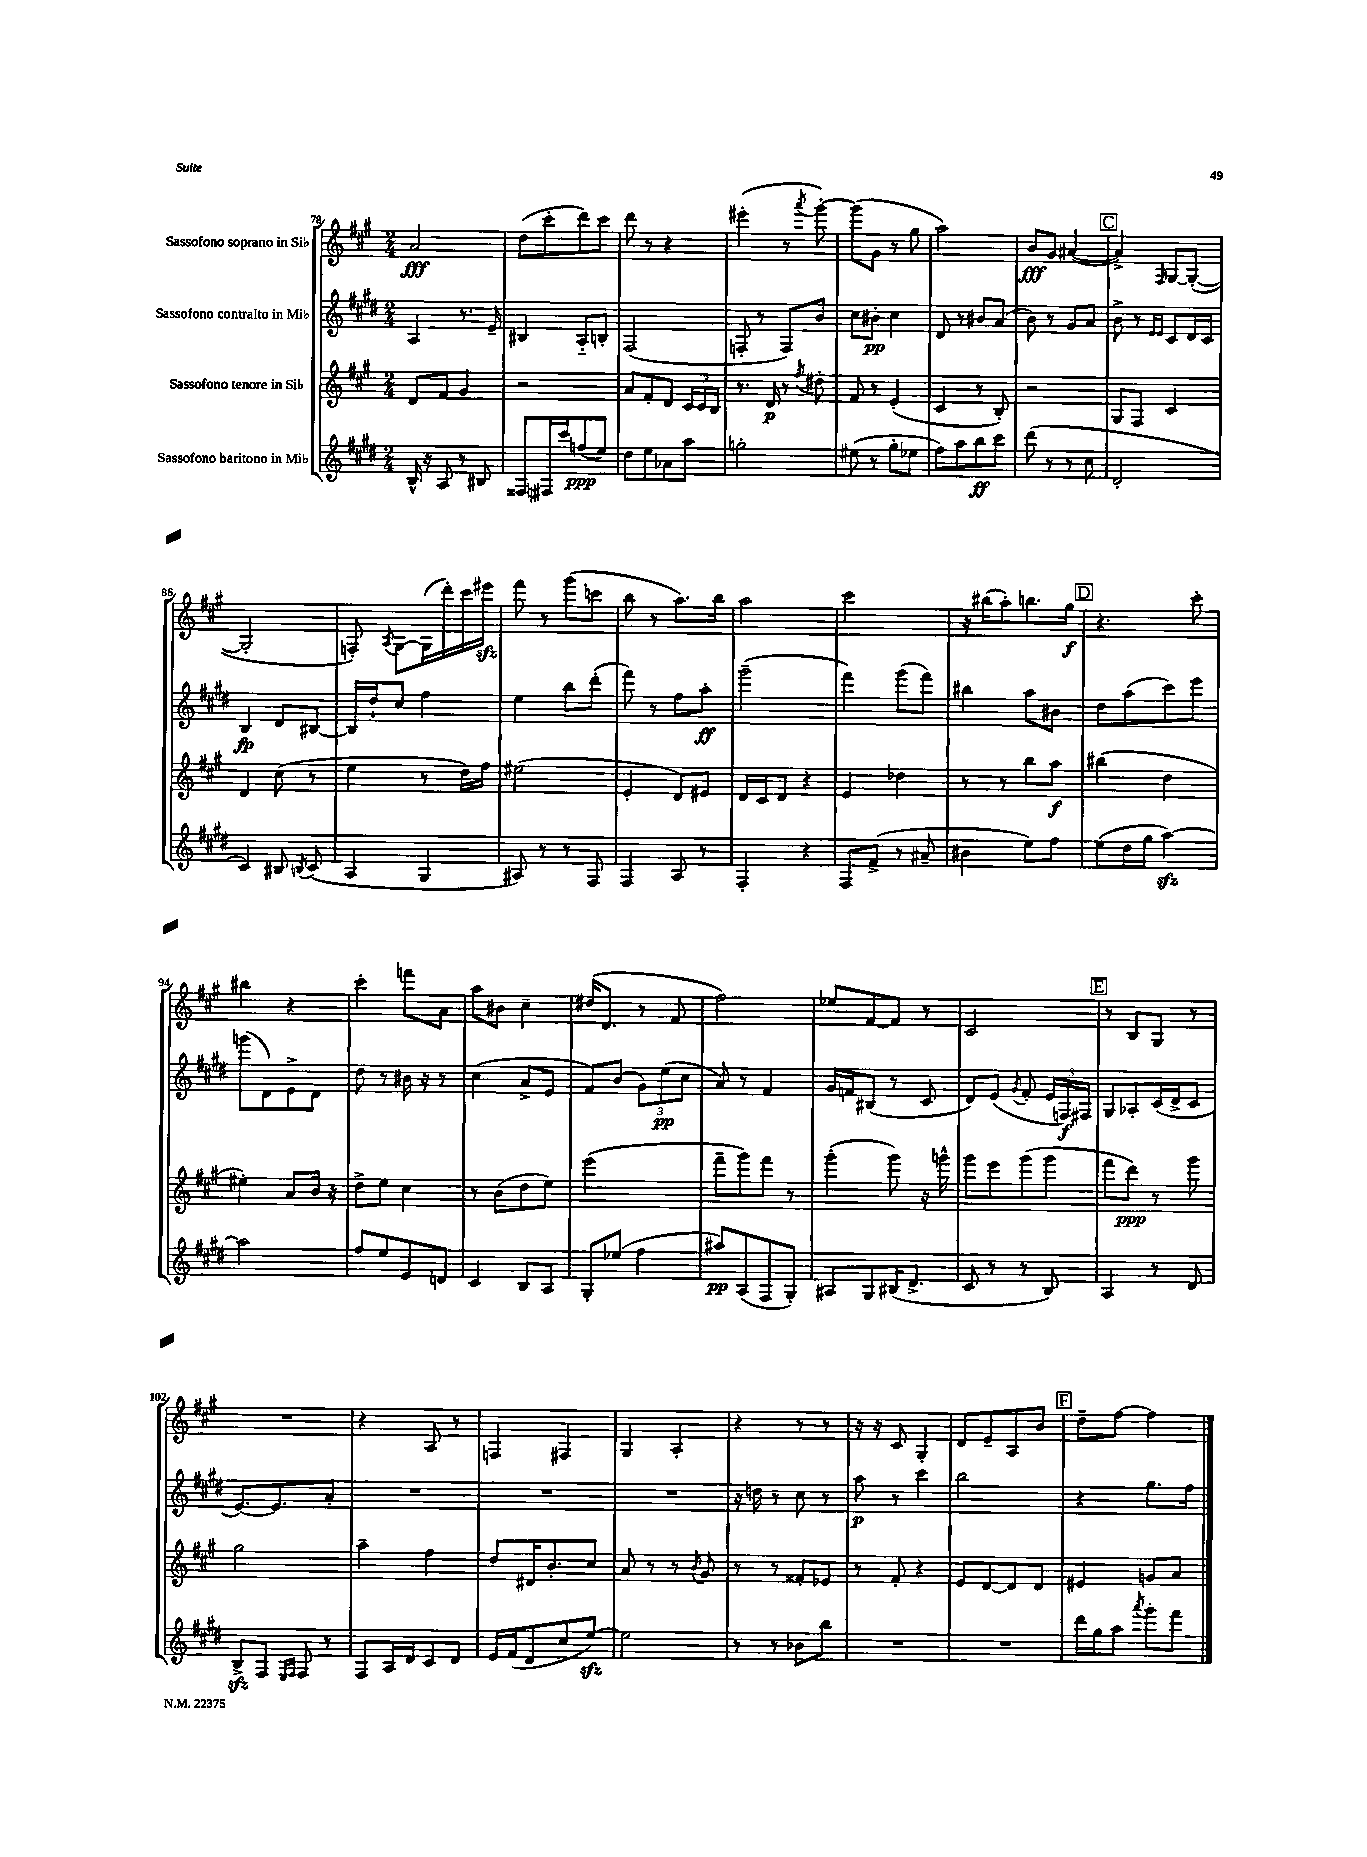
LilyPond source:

<<
\new StaffGroup <<
\new Staff = "s0" \with { instrumentName = "Sassofono soprano in Sib" } {
    \clef treble \key a \major \numericTimeSignature \time 2/4
    \autoBeamOff a'2\fff |
    d''8[( cis'''8-. d'''8) cis'''8] |
    d'''8 r8 r4 |
    eis'''4-.( r8 \acciaccatura { a'''8 } gis'''8~-.) |
    gis'''8[( gis'8] r8 gis''8 |
    a''2) |
    b'8[\fff gis'8] ais'4~( |
    \mark \markup { \box "C" } ais'4->) \grace { fis16 } gis8[~ gis8]~-.( |
    gis2-. |
    f8-.) \acciaccatura { a8 } gis8[~ gis16( d'''16-.) cis'''16 eis'''16]\sfz |
    fis'''8 r8 gis'''8[( c'''8] |
    b''8 r8 a''8.[) b''16] |
    a''2 |
    cis'''2 |
    r16 bis''16[( a''8-.) b''8. gis''16]\f |
    \mark \markup { \box "D" } r4. cis'''8-. |
    bis''4 r4 |
    cis'''4-. f'''8[ a'8] |
    a''8[ bis'8] cis''4-- |
    dis''16[( d'8.] r8 fis'8 |
    fis''2) |
    ees''8[ fis'8~ fis'8] r8 |
    cis'2 |
    \mark \markup { \box "E" } r8 b8[ gis8] r8 |
    R2 |
    r4 a8 r8 |
    f4 fis4 |
    gis4 a4-. |
    r4 r8 r8 |
    r16 r16 cis'8 gis4-. |
    d'8[ e'8-- a8 b'8] |
    \mark \markup { \box "F" } d''8[-- fis''8]~ fis''4 \bar "|." |
}
\new Staff = "s1" \with { instrumentName = "Sassofono contralto in Mib" } {
    \clef treble \key e \major \numericTimeSignature \time 2/4
    \autoBeamOff a4 r8. e'16-- |
    bis4 a8[-_ b8]-. |
    fis2( |
    f8-. r8 f8[) b'8] |
    cis''8[ bis'8]-.\pp cis''4 |
    dis'8 r8 bis'8[ a'8]( |
    b'8) r8 gis'8[ a'8] |
    \mark \markup { \box "C" } b'8-> r8 \grace { e'16[ e'16] } cis'8[ dis'16 cis'16] |
    b4\fp dis'8[ bis8]~ |
    bis16[ dis''16-! cis''8] fis''4 |
    e''4 b''8[ dis'''8]-.( |
    fis'''8) r8 fis''8[ a''8]-.\ff |
    gis'''2--( |
    fis'''4) gis'''8[( fis'''8]) |
    bis''4 a''8[ bis'8] |
    \mark \markup { \box "D" } dis''8[ a''8( cis'''8) e'''8] |
    g'''8[( dis'8) e'8-> dis'8] |
    dis''8 r8 bis'16 r16 r8 |
    cis''4( a'8[-> e'8] |
    fis'8[) b'8]( \tuplet 3/2 { gis'8[) e''8\pp( cis''8] } |
    a'8) r8 fis'4 |
    gis'16[ f'16 bis8]( r8 cis'8 |
    dis'8[) e'8]( \acciaccatura { gis'8 } fis'8-. \tuplet 3/2 { e'16[ f16\f) fis16] } |
    \mark \markup { \box "E" } gis8[ aes8-. cis'16( dis'16-> cis'8] |
    e'8.[~) e'8. a'8]-. |
    R2 |
    R2 |
    R2 |
    r16 d''16 r8 cis''8 r8 |
    a''8\p r8 cis'''4 |
    b''2 |
    \mark \markup { \box "F" } r4 gis''8.[ fis''16] \bar "|." |
}
\new Staff = "s2" \with { instrumentName = "Sassofono tenore in Sib" } {
    \clef treble \key a \major \numericTimeSignature \time 2/4
    \autoBeamOff d'8[ fis'8] gis'4 |
    r2 |
    a'8[ fis'8-. d'8] \tuplet 3/2 { cis'16[ cis'16 b16] } |
    r8. d'16\p r8 \acciaccatura { fis''8 } dis''8-. |
    fis'8 r8 e'4-.( |
    cis'4 r8 b8-.) |
    r2 |
    \mark \markup { \box "C" } gis8[ fis8] cis'4 |
    d'4 cis''8( r8 |
    e''4 r8 d''16[) fis''16] |
    eis''2( |
    e'4-. d'8[) eis'8] |
    d'16[ cis'16 d'8] r4 |
    e'4 des''4 |
    r8 r8 b''8[ a''8]\f |
    \mark \markup { \box "D" } bis''4( d''4 |
    eis''4-.) a'8[ b'16] r16 |
    d''8[-> e''8] cis''4 |
    r8 b'8[( d''8 e''8]) |
    e'''2( |
    fis'''8[-- gis'''8) fis'''8] r8 |
    gis'''4-.( gis'''8) r16 g'''16-^ |
    gis'''8[ e'''8 gis'''8( gis'''8] |
    \mark \markup { \box "E" } fis'''8[ d'''8]\ppp) r8 gis'''8 |
    gis''2 |
    a''4-- fis''4 |
    d''8[ dis'16 b'8.-. cis''8] |
    a'8 r8 r8 \acciaccatura { b'8 } gis'8 |
    r8 r8 fisis'8[-. ees'8] |
    r8 fis'8-. r4 |
    e'8[ d'8~ d'8 d'8] |
    \mark \markup { \box "F" } eis'4 g'8[ a'8] \bar "|." |
}
\new Staff = "s3" \with { instrumentName = "Sassofono baritono in Mib" } {
    \clef treble \key e \major \numericTimeSignature \time 2/4
    \autoBeamOff b16-^ r16 a8 r8 bis8 |
    fisis8[ fis16 cis'''16 f''8\ppp( e''8]) |
    dis''8[ e''8 aes'8 a''8] |
    g''2-. |
    eis''8( r8 gis''8[-. ees''8] |
    fis''8[) a''8 b''8\ff cis'''8] |
    dis'''8( r8 r8 cis''8 |
    \mark \markup { \box "C" } dis'2-. |
    cis'4) bis8 \acciaccatura { b8 } cis'8( |
    a4 gis4 |
    ais8) r8 r8 fis8 |
    fis4 a8 r8 |
    fis4-. r4 |
    fis8[ fis'8]->( r8 ais'8-- |
    bis'4 e''8[) fis''8] |
    \mark \markup { \box "D" } e''8[( dis''16 gis''16] a''4~\sfz) |
    a''2 |
    fis''8[ e''8 e'8 d'8] |
    cis'4 b8[ a8] |
    gis8[-. ees''8]( fis''4 |
    ais''8[\pp) a8( fis8 gis8]-.) |
    ais8[ gis8 bis16( dis'8.]-> |
    cis'8 r8 r8 b8) |
    \mark \markup { \box "E" } a4 r8 dis'8 |
    b8[->\sfz fis8] \grace { e16[ fis16] } fis8 r8 |
    fis8[ a16 dis'16 cis'8 dis'8] |
    e'16[ fis'16( dis'8 cis''8 e''8]~\sfz) |
    e''2 |
    r8 r8 bes'8[ b''8] |
    R2 |
    R2 |
    \mark \markup { \box "F" } dis'''16[ gis''16 a''8] \acciaccatura { a'''8 } gis'''8[-. fis'''8] \bar "|." |
}
>>
>>
\layout { \context { \Score currentBarNumber = #78 } }
